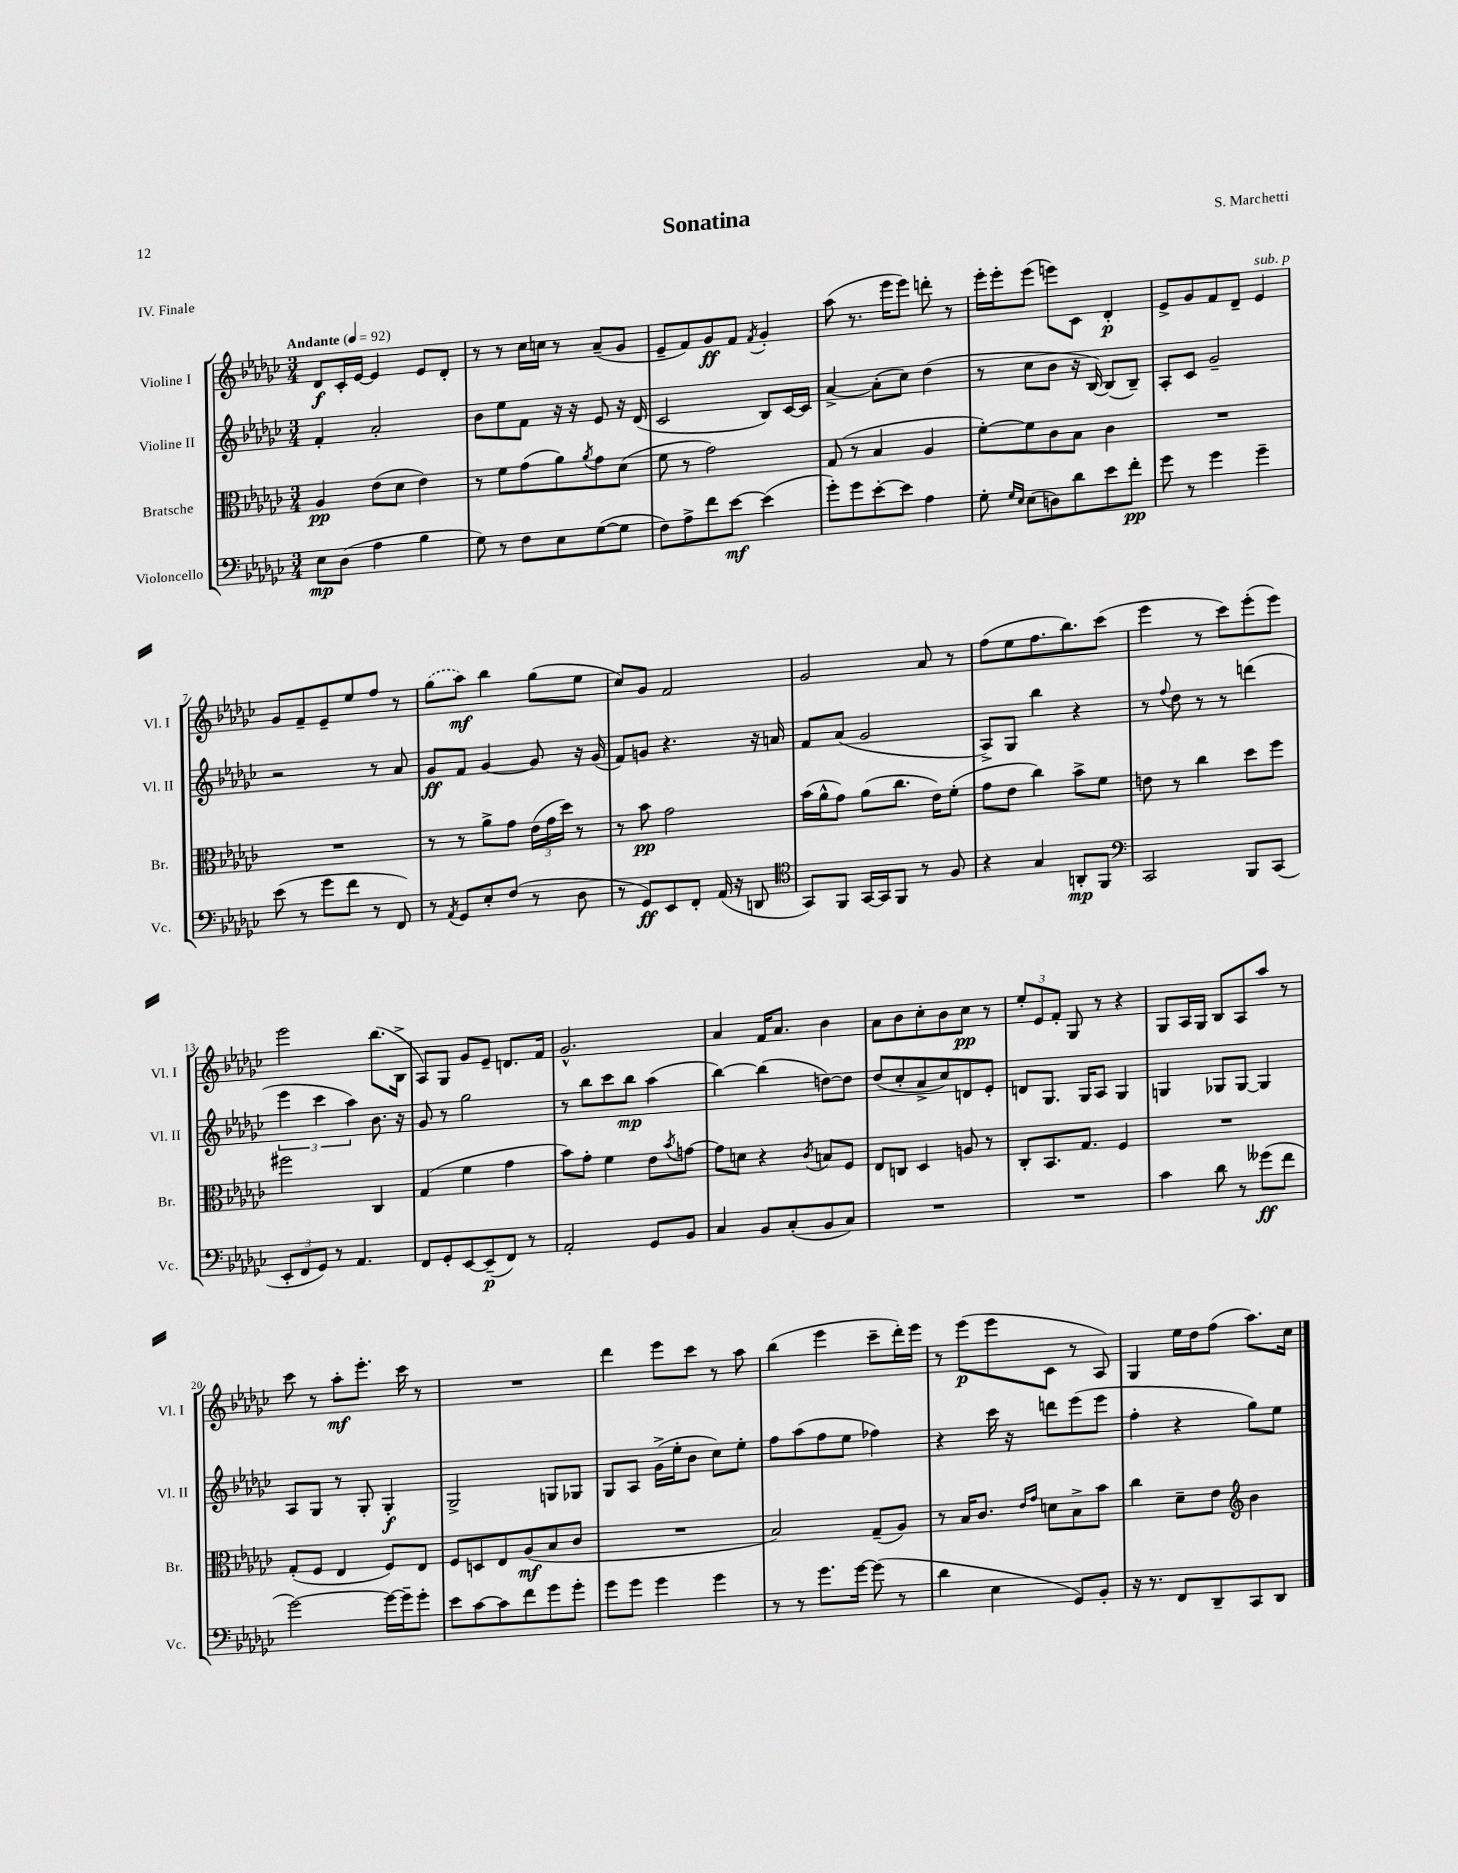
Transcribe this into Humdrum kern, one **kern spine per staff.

**kern	**kern	**kern	**kern
*staff4	*staff3	*staff2	*staff1
*clefF4	*clefC3	*clefG2	*clefG2
*k[b-e-a-d-g-c-]	*k[b-e-a-d-g-c-]	*k[b-e-a-d-g-c-]	*k[b-e-a-d-g-c-]
*M3/4	*M3/4	*M3/4	*M3/4
*MM92	*MM92	*MM92	*MM92
8E-	4A-	4f'	8d-
(8D-	.	.	16c-'
.	.	.	[16e-
4A-	(8e-	2a-'	4e-]
.	8d-	.	.
4B-	4e-)	.	8e-
.	.	.	8d-'
=	=	=	=
8G-)	8r	8b-	8r
8r	8f	8ee-	8r
8F	(8g-	8f	16cc-
.	.	.	16cc
8E-	8a-)	16r	8r
.	.	16r	.
.	8qa-	.	.
([8G-	8g-	8e-	(8a-~
8G-]	(8d-	16r	8g-
.	.	(16d-	.
=	=	=	=
8F)	8f	2c-	8e-~
8A-^	8r	.	8f)
8f	2g-)	.	8g-
[8e-	.	.	8f
.	.	.	8qf
(4e-]	.	8B-)	4g-'
.	.	[16c-	.
.	.	16c-]	.
=	=	=	=
8g-')	(8G-	[4a-^	(8aa-
8g-	8r	.	8.r
[8e-'	4B-	(8a-']	.
.	.	.	16eee-
8e-]	.	8cc-)	8eee-)
4A-	4A-	(4dd-	8ddd'
.	.	.	8r
=	=	=	=
8G-'	[8f')	8r	16eee-'
.	.	.	16eee-'
16qqG-	.	.	.
16qqE-	.	.	.
(8E-	8f]	8cc-	(8eee-
8D)	8c-	8b-	8eee)
8d-	8B-	16r	8c-
.	.	[16B-)	.
8e-	4c-	(8B-]	4d-'
8f'	.	8B-~)	.
=	=	=	=
8g-	2.r	8A-'	8e-^
8r	.	8c-	8g-
4g-	.	2g-~	8f
.	.	.	8d-~
4g-~	.	.	4e-
=	=	=	=
(8e-	2.r	2r	8g-
8r	.	.	8f~
8g-	.	.	8e-~
8f	.	.	8ee-
8r	.	8r	8ff
8FF)	.	8a-	8r
=	=	=	=
8r	8r	8g-	(8gg-
8qAA-	.	.	.
8GG-	8r	8f	8aa-)
8E-'	8a-^	[4g-	4bb-
(8F	8g-	.	.
8r	(24e-	8g-]	(8gg-
.	24g-	.	.
.	24dd-)	.	.
8D-	8r	16r	8ee-
.	.	(16g-	.
=	=	=	=
8r	8r	8f)	8cc-)
8GG-)	8b-	8g	8g-
8EE-	2g-	4.r	2f
8FF'	.	.	.
(16AA-	.	.	.
16r	.	.	.
8DD	.	16r	.
.	.	16a	.
=	=	=	=
*clefC4	*	*	*
8GG-)	(16b-	8f	2g-
.	16a-^^	.	.
8FF	8g-)	(8a-	.
[16GG-	(8a-	2g-	.
16GG-]	.	.	.
8FF	8.cc-	.	.
8r	.	.	8a-
.	16e-)	.	.
8F	(8f'	.	8r
=	=	=	=
4r	8g-	8A-^)	(8ff
.	8e-	8G-	8ee-
4G-	4cc-)	4bb-	8.ff
.	.	.	8.bb-)
8AA'	8b-^	4r	.
8FF	8f	.	(8ccc-
=	=	=	=
*clefF4	*	*	*
2CC-	8e	8r	4eee-
.	.	8qqff	.
.	8r	8dd-	.
.	4cc-	8r	8r
.	.	8r	8ccc-)
8BBB-	8dd-	(4ddd	(8eee-'
(8CC-	8ff	.	8eee-)
=	=	=	=
12EE-'	2ff#	6eee-	2eee-
12FF	.	.	.
12GG-)	.	6ccc-	.
8r	.	.	.
.	.	6aa-)	.
4.AA-	.	.	.
.	4C-	8.b-	(8.bb-
.	.	16r	16B-^
=	=	=	=
8FF	(4G-	8g-	8A-)
8GG-'	.	8r	8G-
[8EE-	4f	2gg-	8g-
(8EE-~]	.	.	8e-~
8FF)	4g-	.	8.d
8r	.	.	.
.	.	.	16f
=	=	=	=
2AA-'	8b-)	8r	2.g-^^
.	8g-'	8bb-	.
.	4f	8ccc-	.
.	.	8bb-	.
8GG-	8e-	(4aa-	.
.	8qb-	.	.
8BB-	[8g	.	.
=	=	=	=
4C-	8g]	[4bb-)	4a-
.	8d	.	.
8BB-	4r	(4bb-]	16f
.	.	.	8.a-
(8C-'	.	.	.
.	8qc-	.	.
8BB-	8B	[8dd)	4b-
8C-)	8F	8dd]	.
=	=	=	=
2.r	8E-	(8dd-	8a-
.	8C	8cc-'	8b-
.	4D-	8a-^	8cc-'
.	.	8cc-)	8b-
.	8A	8d	8cc-
.	8r	8e-'	8r
=	=	=	=
2.r	8C-'	8d	12ee-'
.	.	.	12e-
.	8.BB-	8.G-	.
.	.	.	12f'
.	.	.	8G-
.	8.G-	16G-	.
.	.	8A-	8r
.	4F	4G-	4r
=	=	=	=
4c-	2.r	4G	8G-
.	.	.	16A-
.	.	.	16G-
8d-	.	8G-	8B-
8r	.	[8G-	8A-
(8g--	.	4G-]	8aa-
8f	.	.	8r
=	=	=	=
[2g-)	(8G-'	8A-	8ccc-
.	8F	8G-	8r
.	4E-	8r	8aa-'
.	.	8G-'	8.eee-'
16g-_	8F)	4G-'	.
16g-~]	.	.	16ccc-
8g-'	8E-	.	8r
=	=	=	=
8e-	8F	2G-^	2.r
[8c-	8D	.	.
8c-]	8E-	.	.
8f	(8A-	.	.
8g-	8B-	8G	.
8g-'	8c-	8G-	.
=	=	=	=
8g-	2.r	8G-	4ddd-
8g-	.	8A-	.
4g-	.	(16g-^	8eee-
.	.	16ee-'	.
.	.	8b-	8ccc-
4g-	.	8cc-)	8r
.	.	8ee-'	8aa-
=	=	=	=
8r	2B-)	8ff	(4bb-
8r	.	(8aa-	.
8.g-	.	8ff	4eee-
.	.	8ee-	.
[16g-	.	.	.
(8g-]	(8G-~	4ff-)	8ccc-~
8r	8A-)	.	16ddd-')
.	.	.	16eee-
=	=	=	=
4d-	8r	4r	8r
.	16B-	.	(8eee-
.	8.c-	.	.
4E-	.	16ccc-	8eee-
.	.	16r	.
.	16qqe-	.	.
.	16qqg-	.	.
.	8d	8ddd	8c-
8GG-)	8B-^	(8eee-	8r
8BB-'	8b-	8eee-	8A-)
=	=	=	=
16r	4cc-	4ff'	4G-
8.r	.	.	.
8FF	8d-~	4r	16ee-
.	.	.	16dd-
8DD-~	8e-	.	(8ff
*	*clefG2	*	*
8CC-	4b-	8gg-)	8.aa-)
8DD-	.	8ee-	.
.	.	.	16cc-
==	==	==	==
*-	*-	*-	*-
